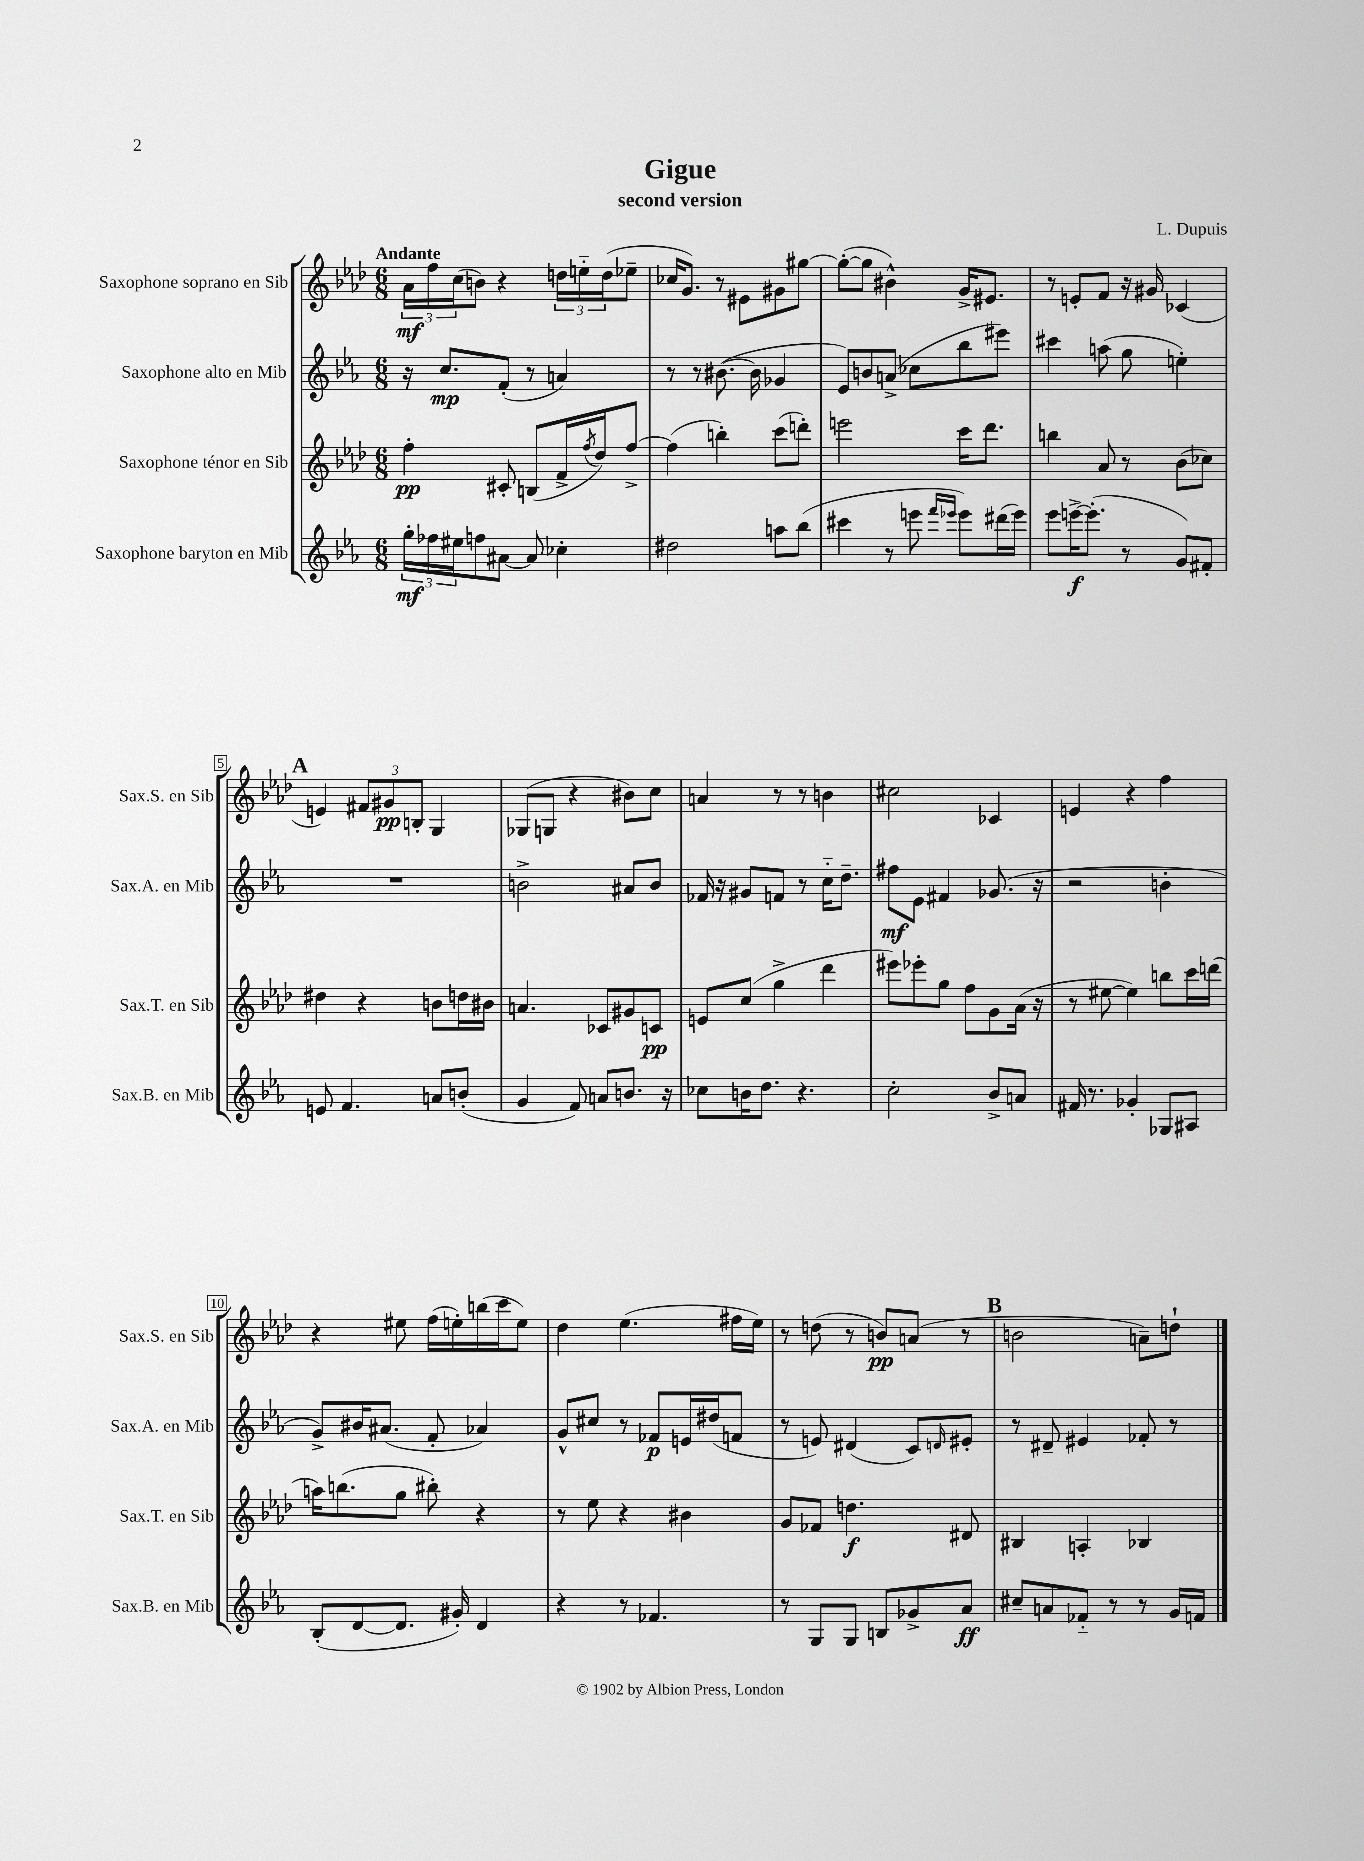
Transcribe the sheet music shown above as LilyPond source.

\header { title = "Gigue" composer = "L. Dupuis" subtitle = "second version" }
<<
\new StaffGroup <<
\new Staff = "s0" \with { instrumentName = "Saxophone soprano en Sib" shortInstrumentName = "Sax.S. en Sib" } {
    \clef treble \key aes \major \numericTimeSignature \time 6/8 \tempo "Andante"
    \tuplet 3/2 { aes'16\mf f''16 c''16( } b'8) r4 \tuplet 3/2 { d''16 e''16-_ d''16( } ees''8-- |
    ces''16 g'8.) r8 eis'8 gis'8 gis''8~ |
    gis''8~-.( gis''8 bis'4-^) g'16-> eis'8. |
    r8 e'8-. f'8 r16 gis'16 ces'4( |
    \mark \markup { \bold "A" } e'4) \tuplet 3/2 { fis'8 gis'8\pp b8-. } g4 |
    ges8( g8 r4 bis'8) c''8 |
    a'4 r8 r8 b'4 |
    cis''2 ces'4 |
    e'4 r4 f''4 |
    r4 eis''8 f''16( e''16-.) b''16( c'''16 e''8) |
    des''4 ees''4.( fis''16 ees''16) |
    r8 d''8( r8 b'8\pp) a'8( r8 |
    \mark \markup { \bold "B" } b'2 a'8--) d''8-! \bar "|." |
}
\new Staff = "s1" \with { instrumentName = "Saxophone alto en Mib" shortInstrumentName = "Sax.A. en Mib" } {
    \clef treble \key ees \major \numericTimeSignature \time 6/8
    r16 c''8.\mp f'8-.( r8 a'4) |
    r8 r8 bis'8.~( bis'16 ges'4 |
    ees'8) b'8 a'8->( ces''8 bes''8 eis'''8) |
    cis'''4 a''8( g''8 e''4-.) |
    \mark \markup { \bold "A" } R2. |
    b'2-> ais'8 b'8 |
    fes'16 r16 gis'8 f'8 r8 c''16-_ d''8.-- |
    fis''8\mf ees'8 fis'4 ges'8.( r16 |
    r2 b'4-. |
    g'8->) bis'16 ais'8.( f'8-. aes'4) |
    g'8-^ cis''8 r8 fes'8\p e'16 dis''16( f'8 |
    r8 e'8) dis'4( c'8) \grace { d'16 } eis'8-. |
    \mark \markup { \bold "B" } r8 dis'8-- eis'4 fes'8-. r8 \bar "|." |
}
\new Staff = "s2" \with { instrumentName = "Saxophone ténor en Sib" shortInstrumentName = "Sax.T. en Sib" } {
    \clef treble \key aes \major \numericTimeSignature \time 6/8
    f''4-.\pp cis'8-. b8( f'16-> \acciaccatura { f''8 } des''16) f''8~-> |
    f''4( b''4-.) c'''8( d'''8-.) |
    e'''2 c'''16 des'''8. |
    b''4 aes'8 r8 bes'8( ces''8) |
    \mark \markup { \bold "A" } dis''4 r4 b'8 d''16 bis'16 |
    a'4. ces'8 gis'8 c'8\pp |
    e'8 c''8( g''4-> des'''4 |
    eis'''8) ees'''8-. g''8 f''8 g'8 aes'16( r16 |
    r8 eis''8~ eis''4) b''8 c'''16 d'''16( |
    a''16) b''8.( g''8 bis''8-.) r4 |
    r8 ees''8 r4 bis'4 |
    g'8 fes'8 d''4.\f dis'8 |
    \mark \markup { \bold "B" } bis4 a4-. bes4 \bar "|." |
}
\new Staff = "s3" \with { instrumentName = "Saxophone baryton en Mib" shortInstrumentName = "Sax.B. en Mib" } {
    \clef treble \key ees \major \numericTimeSignature \time 6/8
    \tuplet 3/2 { g''16-.\mf fes''16 eis''16 } f''8 ais'8~ ais'8 ces''4-. |
    dis''2 a''8 bes''8( |
    cis'''4 r8 e'''8 \grace { f'''16 ees'''16 } ees'''8) dis'''16( ees'''16) |
    ees'''8 e'''16~->\f e'''8.-.( r8 g'8) fis'8-. |
    \mark \markup { \bold "A" } e'8 f'4. a'8 b'8-.( |
    g'4 f'8) a'8 b'8. r16 |
    ces''8 b'16 d''8. r4. |
    c''2-. bes'8-> a'8 |
    fis'16 r8. ges'4-. ges8 ais8 |
    bes8-.( d'8~ d'8. gis'16-.) d'4 |
    r4 r8 fes'4. |
    r8 g8 g8 b8 ges'8-> aes'8\ff |
    \mark \markup { \bold "B" } cis''8-- a'8 fes'8-_ r8 r8 g'16 f'16 \bar "|." |
}
>>
>>
\layout { \context { \Score \override BarNumber.stencil = #(make-stencil-boxer 0.1 0.3 ly:text-interface::print) } }
